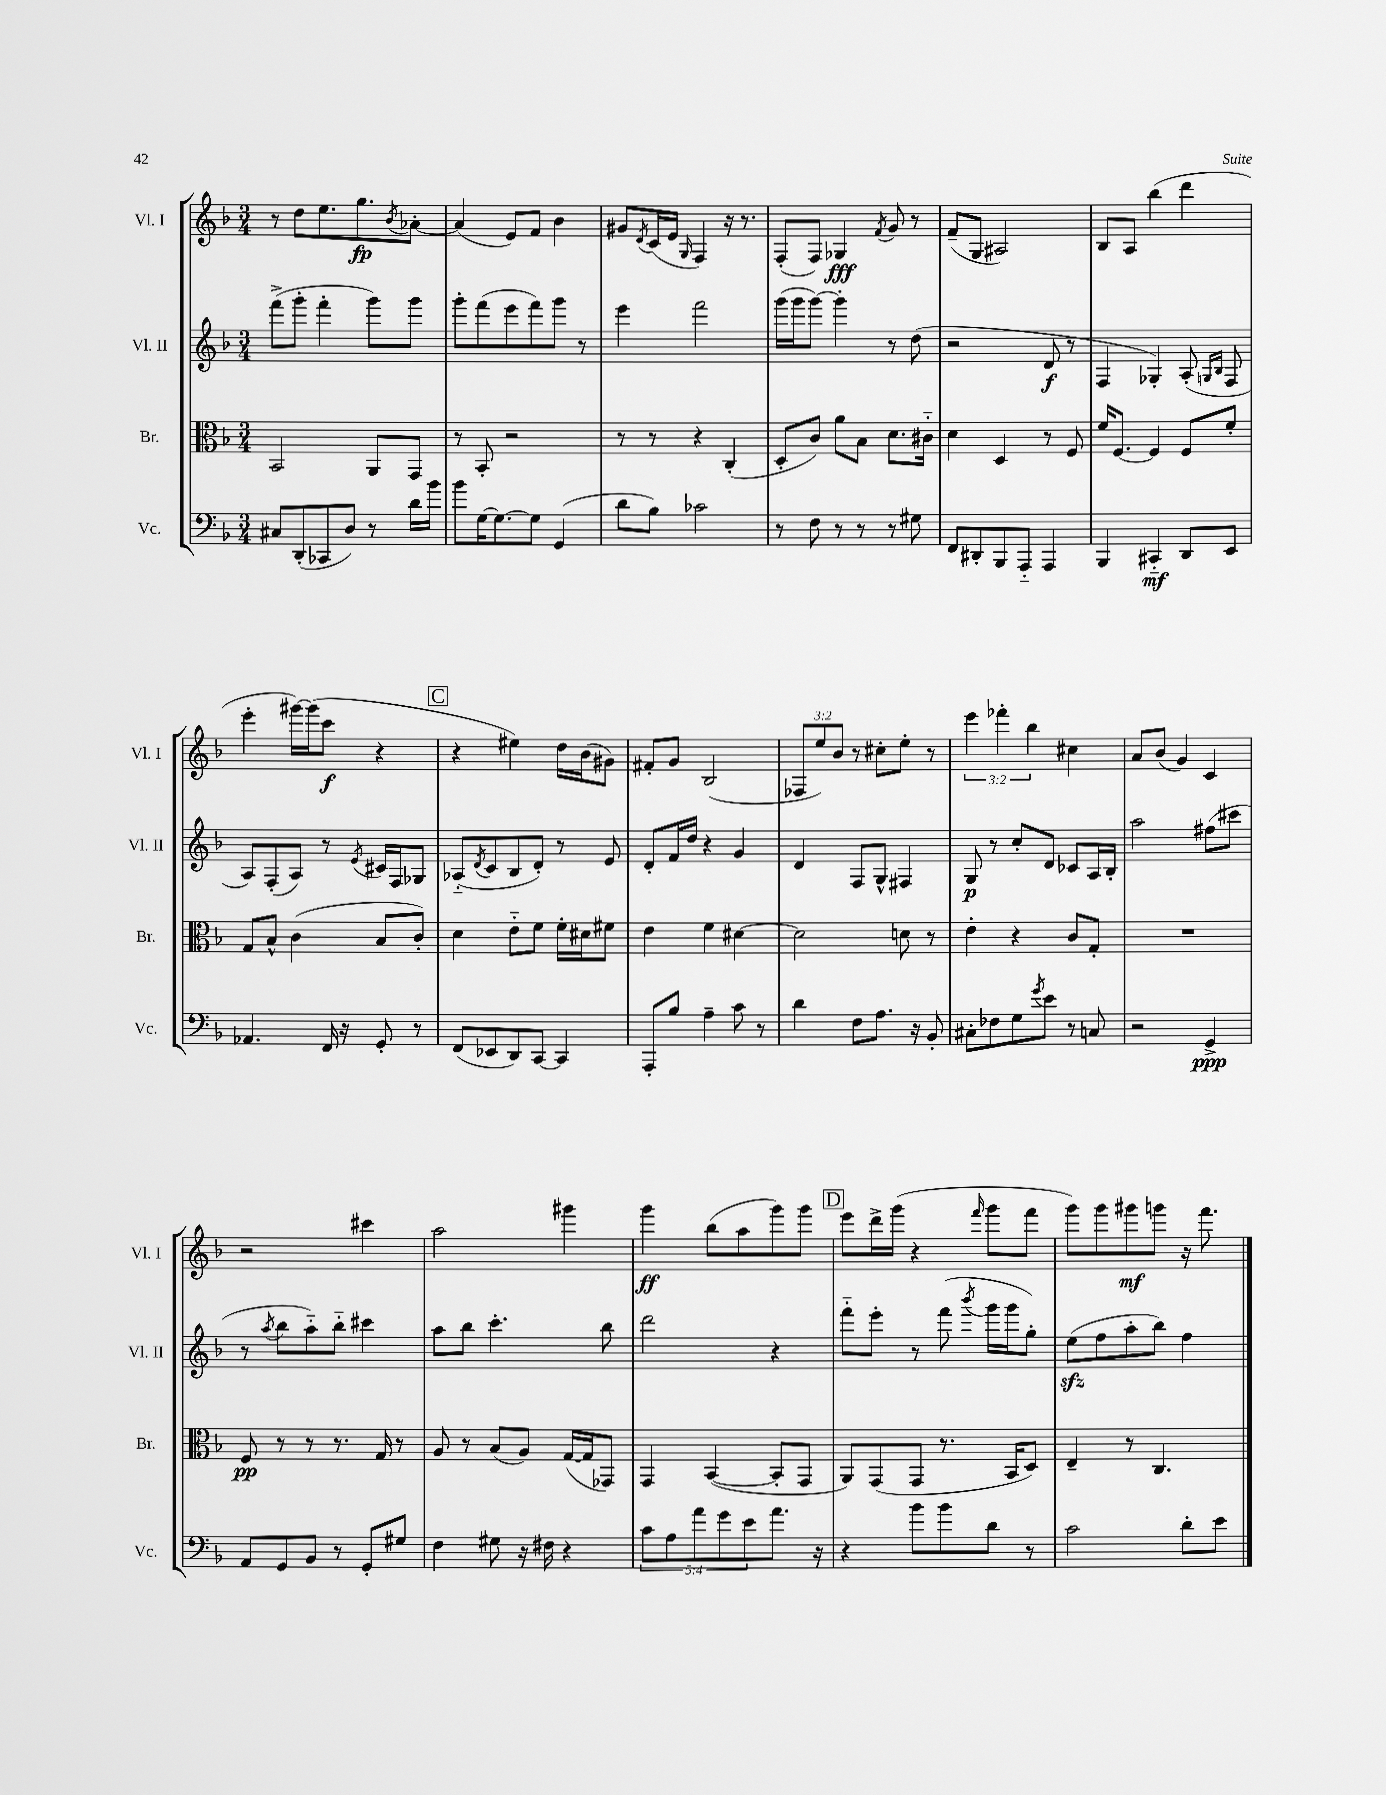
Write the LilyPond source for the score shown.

<<
\new StaffGroup <<
\new Staff = "s0" \with { instrumentName = "Vl. I" shortInstrumentName = "Vl. I" } {
    \clef treble \key f \major \numericTimeSignature \time 3/4 \override Staff.TupletNumber.text = #tuplet-number::calc-fraction-text
    r8 d''8 e''8. g''8.\fp \acciaccatura { bes'8 } aes'8~-. |
    aes'4( e'8) f'8 bes'4 |
    gis'8 \acciaccatura { d'8 } c'16( e'16 \grace { g16 } f4) r16 r8. |
    f8-.( f8) ges4\fff \acciaccatura { f'8 } g'8 r8 |
    f'8--( g8 ais2) |
    bes8 a8 bes''4( d'''4 |
    e'''4-. gis'''16~) gis'''16( c'''8\f r4 |
    \mark \markup { \box "C" } r4 eis''4) d''16 bes'16( gis'8) |
    fis'8-. g'8 bes2( |
    \tuplet 3/2 { fes8 e''8) bes'8 } r8 cis''8-. e''8-. r8 |
    \tuplet 3/2 { e'''4 fes'''4-. bes''4 } cis''4 |
    a'8 bes'8( g'4) c'4 |
    r2 cis'''4 |
    a''2 gis'''4 |
    g'''4\ff bes''8( a''8 g'''8) g'''8 |
    \mark \markup { \box "D" } e'''8 d'''16-> g'''16( r4 \grace { f'''16 } g'''8 f'''8 |
    g'''8) g'''8 gis'''8\mf g'''8 r16 f'''8. \bar "|." |
}
\new Staff = "s1" \with { instrumentName = "Vl. II" shortInstrumentName = "Vl. II" } {
    \clef treble \key f \major \numericTimeSignature \time 3/4
    f'''8->( g'''8-. f'''4-. g'''8) g'''8 |
    g'''8-. f'''8( e'''8 f'''8) g'''8 r8 |
    e'''4 f'''2 |
    g'''16( g'''16 g'''8~) g'''4-. r8 d''8( |
    r2 d'8\f r8 |
    f4 ges4-.) a8-.( \grace { g16 bes16 } f8 |
    a8) f8-.( a8) r8 \acciaccatura { e'8 } cis'16 f16 ges8 |
    \mark \markup { \box "C" } aes8-_( \acciaccatura { d'8 } c'8 bes8 d'8-.) r8 e'8 |
    d'8-. f'16 d''16 r4 g'4 |
    d'4 f8 g8-^ fis4 |
    g8\p r8 c''8-. d'8 ces'8 a16 bes16-. |
    a''2 fis''8( cis'''8 |
    r8 \acciaccatura { a''8 } bes''8 a''8-_) bes''8-_ cis'''4 |
    a''8 bes''8 c'''4.-. bes''8 |
    d'''2 r4 |
    \mark \markup { \box "D" } f'''8-_ e'''8-. r8 f'''8( \acciaccatura { bes'''8 } g'''16 g'''16 g''8-.) |
    e''8\sfz( f''8 a''8-. bes''8) f''4 \bar "|." |
}
\new Staff = "s2" \with { instrumentName = "Br." shortInstrumentName = "Br." } {
    \clef alto \key f \major \numericTimeSignature \time 3/4
    bes,2 a,8 g,8 |
    r8 bes,8-. r2 |
    r8 r8 r4 c4-.( |
    d8-. c'8) a'8 bes8 d'8. cis'16-_ |
    d'4 d4 r8 f8 |
    f'16 f8.~ f4 f8 f'8-. |
    g8 bes8-^ c'4( bes8 c'8-.) |
    \mark \markup { \box "C" } d'4 e'8-_ f'8 f'16-. dis'16 fis'8 |
    e'4 f'4 dis'4~ |
    dis'2 d'8 r8 |
    e'4-. r4 c'8 g8-. |
    R2. |
    f8\pp r8 r8 r8. g16 r8 |
    a8 r8 bes8( a8) g16~( g16 ges,8) |
    g,4 bes,4~( bes,8-. g,8 |
    \mark \markup { \box "D" } a,8) g,8( g,8 r8. bes,16 d8) |
    e4-- r8 c4. \bar "|." |
}
\new Staff = "s3" \with { instrumentName = "Vc." shortInstrumentName = "Vc." } {
    \clef bass \key f \major \numericTimeSignature \time 3/4 \override Staff.TupletNumber.text = #tuplet-number::calc-fraction-text
    cis8 d,8-.( ces,8 d8) r8 d'16 bes'16 |
    bes'8 g16~ g8.~ g8 g,4( |
    d'8 bes8) ces'2 |
    r8 f8 r8 r8 r8 gis8 |
    f,8 dis,8-. bes,,8 a,,8-_ a,,4 |
    bes,,4 cis,4-_\mf d,8 e,8 |
    aes,4. f,16 r16 g,8-. r8 |
    \mark \markup { \box "C" } f,8( ees,8 d,8) c,8~ c,4 |
    a,,8-. bes8 a4-- c'8 r8 |
    d'4 f8 a8. r16 bes,8-. |
    cis8-. fes8 g8 \acciaccatura { g'8 } e'8 r8 c8 |
    r2 g,4->\ppp |
    a,8 g,8 bes,8 r8 g,8-. gis8 |
    f4 gis8 r16 fis16 r4 |
    \tuplet 5/4 { c'8 a8 a'8 g'8 e'8 } a'8. r16 |
    \mark \markup { \box "D" } r4 bes'8 bes'8 d'8 r8 |
    c'2 d'8-. e'8 \bar "|." |
}
>>
>>
\layout { \context { \Score \remove "Bar_number_engraver" } }
